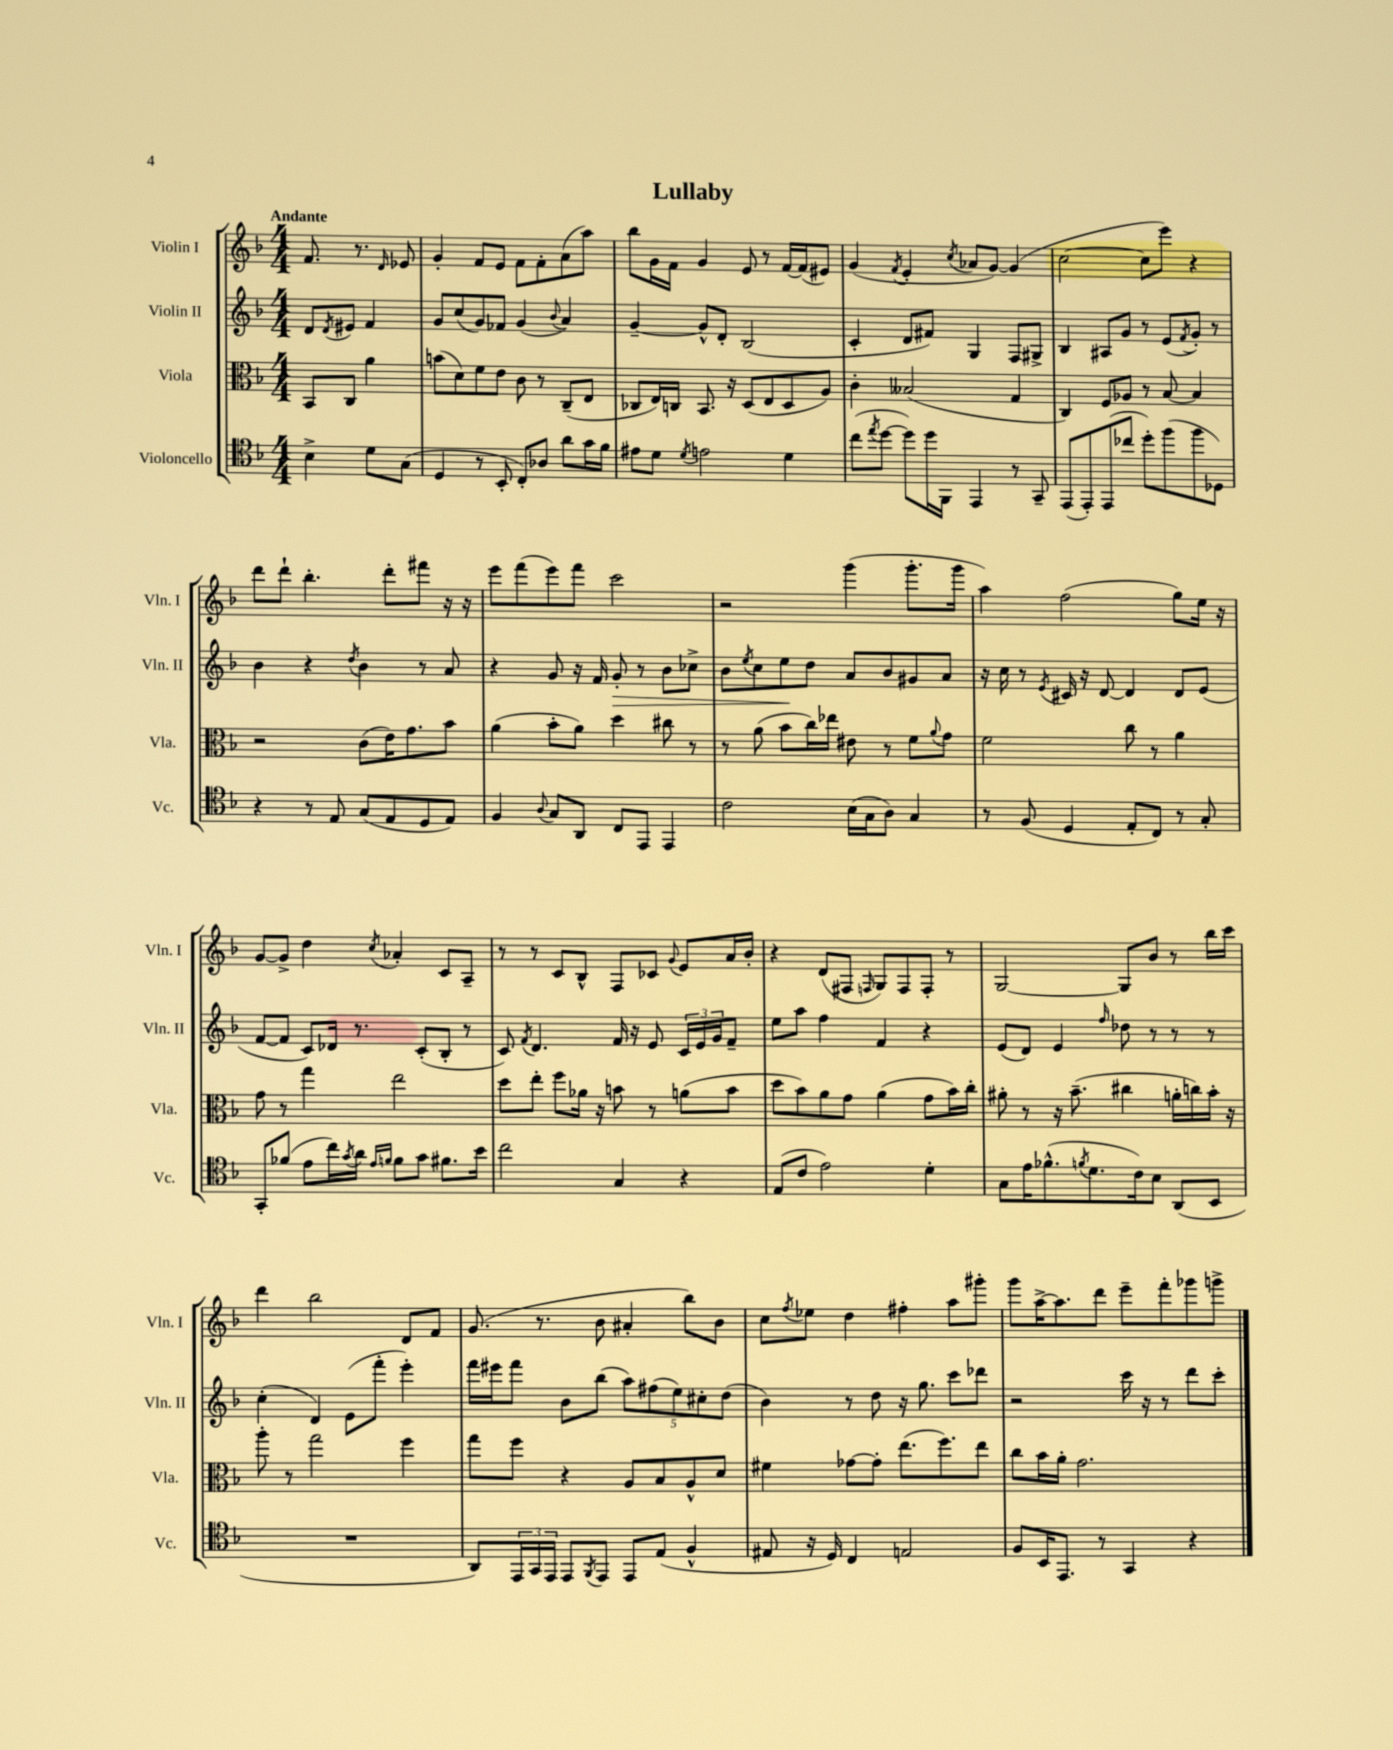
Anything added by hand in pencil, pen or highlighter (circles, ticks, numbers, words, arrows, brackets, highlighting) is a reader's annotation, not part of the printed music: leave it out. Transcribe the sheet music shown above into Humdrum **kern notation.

**kern	**kern	**kern	**kern
*staff4	*staff3	*staff2	*staff1
*clefC4	*clefC3	*clefG2	*clefG2
*k[b-]	*k[b-]	*k[b-]	*k[b-]
*M4/4	*M4/4	*M4/4	*M4/4
4B-^	8BB-	8d	8.f
.	.	8qd	.
.	8C	8e#	.
.	.	.	8.r
8d	4a	4f	.
.	.	.	16qqd
(8G	.	.	8e-
=	=	=	=
4D	(8b	8g	4g'
.	8d)	(8cc	.
8r	8f	8g)	8f
8BB-'	8e	8f-	8e
8C')	8c	(4g	8f
8A-	8r	.	8f'
.	.	8qqb-	.
8a	(8C~	4a)	(8a
16g	8E	.	8aa)
16f	.	.	.
=	=	=	=
8e#	8C-	[4g~	8bb-
8d	16E)	.	16g
.	16C	.	16f
8qd	.	.	.
2e	8.BB-	8g^^]	4g
.	.	8d'	.
.	16r	.	.
.	(8D	(2B-	8e
.	8E	.	8r
4d	8D	.	[16f
.	.	.	(16f]
.	8A)	.	8e#)
=	=	=	=
(8cc	4c'	4c'	(4g
8qee	.	.	.
[8dd	.	.	.
.	.	.	8qf
8dd])	(2B--	8d	4e'
16dd	.	8f#)	.
16FF	.	.	.
.	.	.	8qcc
4EE	.	4G	8a-
.	.	.	[8g)
8r	4G	8F	(4g]
8GG~	.	8G#^	.
=	=	=	=
(8EE	4C)	4B-	[2cc
8EE')	.	.	.
(8EE	8F	8A#	.
8cc-	8A-	8g	.
8dd')	8r	8r	8cc]
(8ff	[8B-	(8e	8eee)
.	.	8qf	.
8ff	4B-]	8g')	4r
8D-)	.	8r	.
=	=	=	=
4r	2r	4b-	8ddd
.	.	.	8ddd`
8r	.	4r	4.bb-'
8E	.	.	.
.	.	8qdd	.
(8G	(8c	4b-	.
8E	16e)	.	8ddd'
.	8.g	.	.
8D	.	8r	8fff#
8E)	8b-	8a	16r
.	.	.	16r
=	=	=	=
4F	(4a	4r	8eee
.	.	.	(8fff
8qqA	.	.	.
8G	8b-'	8g	8eee)
8AA	8a)	16r	8fff
.	.	16f	.
8C	4dd	8g'	2ccc
8EE	.	8r	.
4EE	8cc#	8b-	.
.	8r	8cc-^	.
=	=	=	=
2c	8r	8b-	2r
.	.	8qee	.
.	(8a	8cc	.
.	8b-	8ee	.
.	16cc)	8dd	.
.	16ee-	.	.
(16B-	8e#	8a	(4ggg
16G	.	.	.
8A)	8r	8b-	.
4G	8f	8g#	8.ggg'
.	8qqa	.	.
.	8g	8a	.
.	.	.	16ggg
=	=	=	=
8r	2f	16r	4aa)
.	.	16cc	.
(8F	.	8r	.
.	.	8qe	.
4D	.	16c#	(2ff
.	.	16r	.
.	.	[8d	.
8E'	8cc	4d]	.
8C)	8r	.	.
8r	4a	8d	8gg)
8G'	.	(8e	16ee
.	.	.	16r
=	=	=	=
8GG'	8g	[8f	[8g
(8f-	8r	8f]	8g^]
8e	4gg	8c)	4dd
16cc)	.	16d-	.
8qg	.	.	.
16a	.	8.r	.
16qqe	.	.	.
16qqf	.	.	8qcc
8f	2ee	.	4a-'
8g	.	(8c'	.
8.f#	.	8B-'	8c
.	.	8r	8A~
16b-	.	.	.
=	=	=	=
2cc	8dd	8c)	8r
.	.	8qf	.
.	8ee'	4.d	8r
.	8ff	.	8c
.	16a-	.	8B-^^
.	16r	.	.
4G	8b	16f	8F
.	.	16r	.
.	8r	8e	8c-
.	.	.	8qqg
4r	(8a	24c	8e
.	.	24e	.
.	.	24g	.
.	8b	8f~	16a
.	.	.	16b-'
=	=	=	=
(8E	8dd	8ee	4r
8c	8b-)	8aa	.
2e)	8a	4ff	(8d
.	8g	.	8F#
.	.	.	16qqF
.	(4a	4f	8G)
.	.	.	8F
4d'	8g	4r	8F'
.	16b-)	.	8r
.	16cc'	.	.
=	=	=	=
8G	8a#'	(8e	[2G
16e	8r	8d)	.
(8.f-^^	.	.	.
.	16r	4e	.
.	(8.b-~	.	.
8qf	.	.	.
8.d	.	.	.
.	.	16qqff	.
.	4cc#	8dd-	8G]
16c)	.	.	.
8B-	.	8r	8b-
(8AA	16a'	8r	8r
.	16cc)	.	.
8BB-	16b-'	8r	16bb-
.	16r	.	16ccc
=	=	=	=
1r	8aa'	(4cc'	4ddd
.	8r	.	.
.	2gg	4d)	2bb-
.	.	(8e	.
.	.	8fff'	.
.	4ff	4eee')	8d
.	.	.	8f
=	=	=	=
8AA)	8gg	16fff	(8.g
.	.	16eee#	.
24EE	8ff	8fff	.
24GG	.	.	.
.	.	.	8.r
24EE	.	.	.
8EE	4r	8b-	.
8qFF	.	.	.
8EE	.	(8bb-	8b-
8EE	8A	10aa)	4a#'
.	.	(10ff#	.
(8E	8B-	.	.
.	.	10ee)	.
4F^^	8A^^	.	8bb-)
.	.	10cc#'	.
.	8d	.	8b-
.	.	(10dd	.
=	=	=	=
8E#	4f#	4b-)	8cc
.	.	.	8qff
16r	.	.	8ee-
16D)	.	.	.
4C	[8g-	8r	4dd
.	8g-']	8dd	.
2E	(8.ee	16r	4ff#'
.	.	8.gg	.
.	8.ff)	.	.
.	.	8ccc	8aa
.	8ee	8ddd-	8ggg#'
=	=	=	=
8F	8cc	2r	8ggg
16BB-	16b-	.	[16aa^
8.EE	16a'	.	8.aa]
.	2.g	.	.
8r	.	.	8ddd
4GG	.	16ccc	8eee~
.	.	16r	.
.	.	8r	8fff'
4r	.	8ddd	8ggg-
.	.	8ccc'	8ggg^
==	==	==	==
*-	*-	*-	*-
